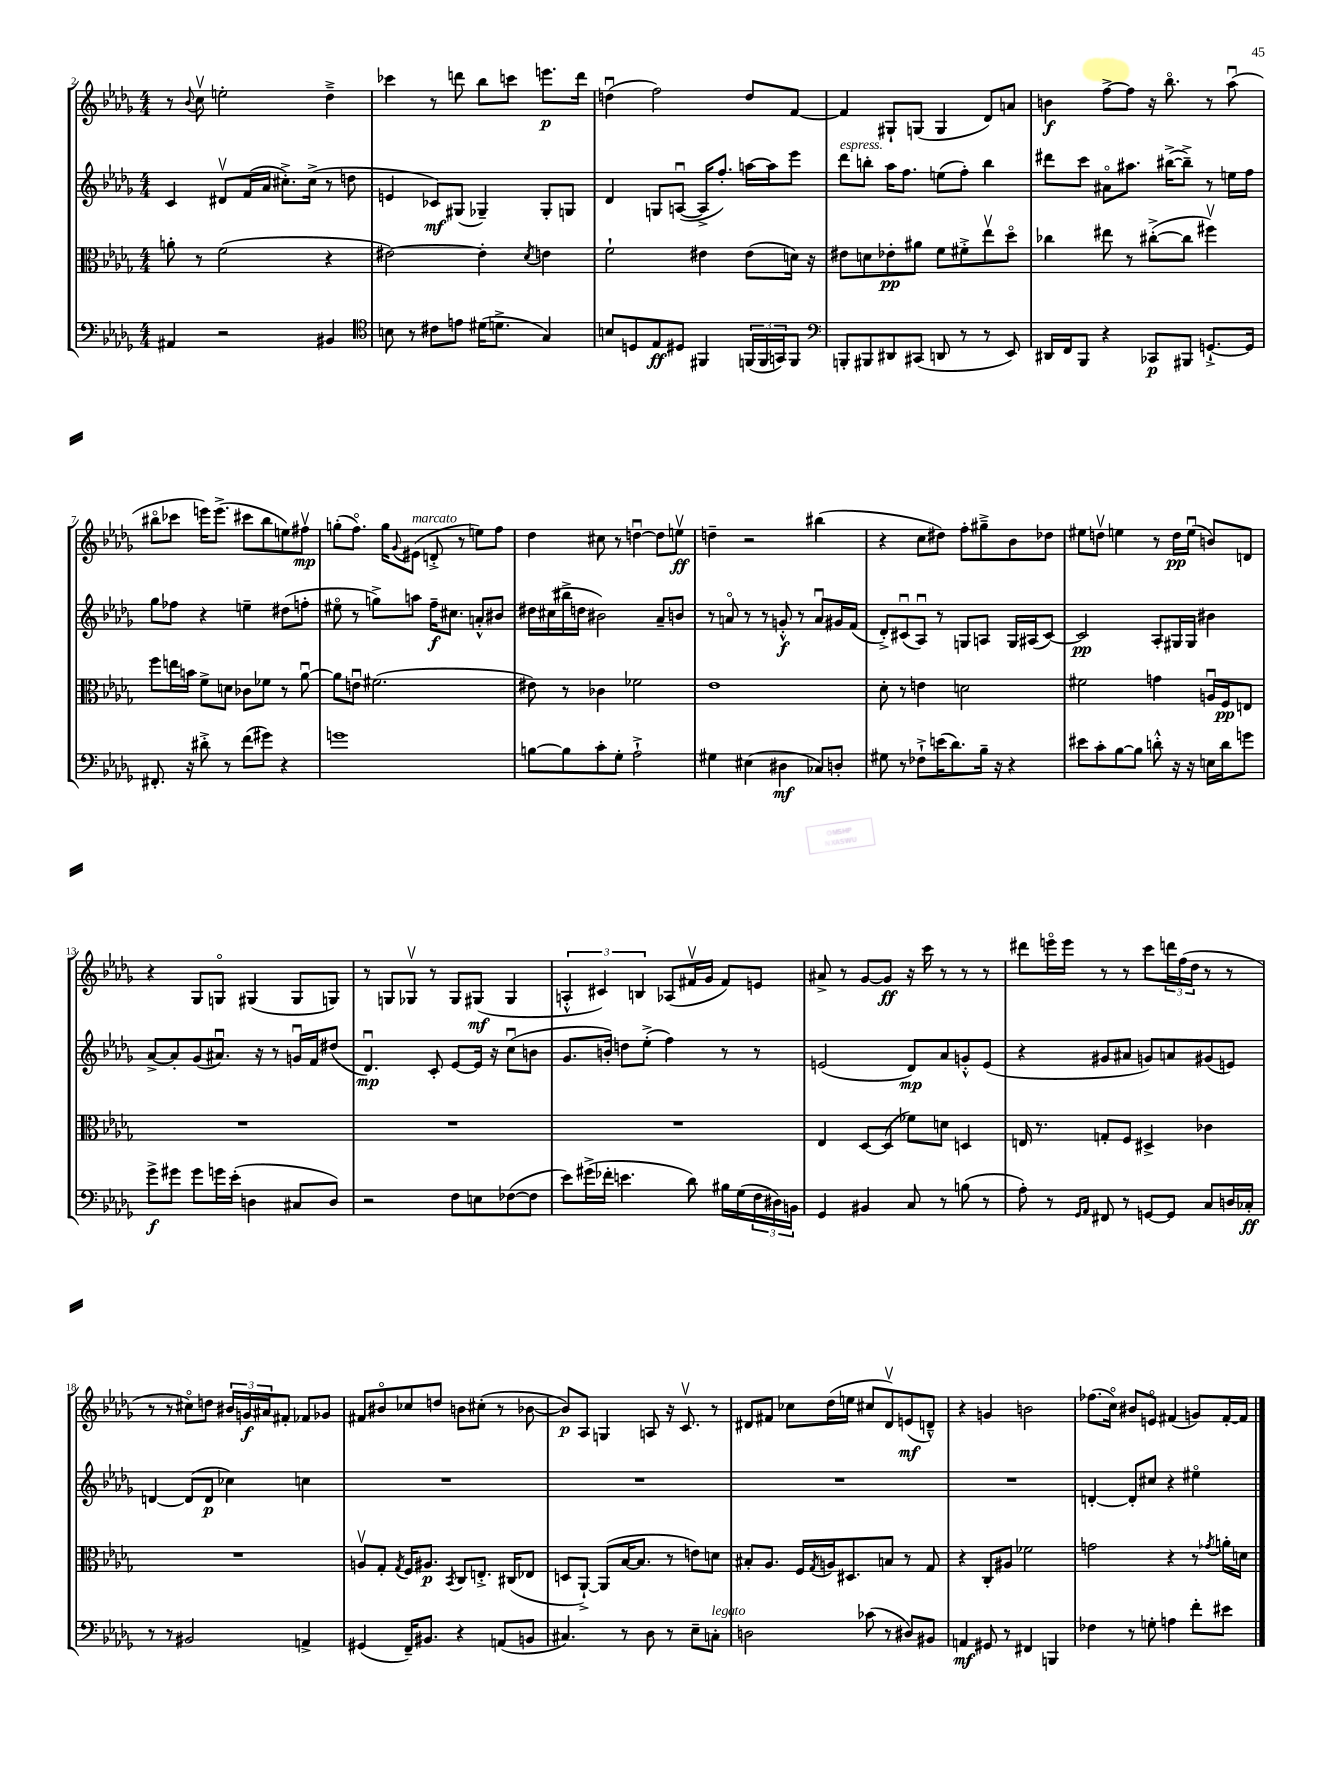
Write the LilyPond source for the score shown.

<<
\new StaffGroup <<
\new Staff = "s0" {
    \clef treble \key des \major \numericTimeSignature \time 4/4
    r8 \appoggiatura { bes'8 } c''8\upbow e''2-. des''4---> |
    ces'''4 r8 d'''8 bes''8 c'''8 e'''8.\p d'''16 |
    d''4\downbow( f''2) d''8 f'8~ |
    f'4 gis8-! g8( g4 des'8) a'8 |
    b'4\f f''8~-> f''8 r16 bes''8.\flageolet r8 aes''8\downbow( |
    bis''8\flageolet ces'''8 e'''16) e'''8.->( cis'''8 bis''8 e''8) fis''8\upbow\mp |
    g''8-.( f''8.\flageolet) g''16 \appoggiatura { ges'8 } eis'8^\markup { \italic "marcato" }( d'8-.-> r8 e''8) f''8 |
    des''4 cis''8 r8 d''4~\downbow d''8 e''8\upbow\ff |
    d''4-- r2 bis''4( |
    r4 c''8 dis''8) f''8-. gis''8---> bes'8 des''8 |
    eis''8 d''8\upbow e''4 r8 d''16\pp e''16\downbow( b'8) d'8 |
    r4 ges8 g8\flageolet gis4( gis8 g8) |
    r8 g8 ges8\upbow r8 ges8 gis8\mf( gis4 |
    \tuplet 3/2 { a4-.-^ cis'4) b4 } aes8( fis'16\upbow ges'16 fis'8) e'8 |
    ais'8-> r8 ges'8~ ges'8\ff r16 c'''16 r8 r8 r8 |
    dis'''8 e'''16\flageolet e'''16 r8 r8 c'''8 \tuplet 3/2 { d'''16 f''16( des''16 } r8 r8 |
    r8 r8 cis''8\flageolet) d''8 \tuplet 3/2 { bis'16 g'16\f ais'16 } fis'8-. fes'8 ges'8 |
    fis'8 bis'8\flageolet ces''8 d''8 b'8 cis''8-.( r8 bes'8~ |
    bes'8\p) aes8 g4 a8 r16 c'8.\upbow r8 |
    dis'8 fis'8 ces''8 des''16( e''16 cis''8 dis'8\upbow) e'8\mf( d'8---^) |
    r4 g'4 b'2 |
    fes''8.( c''16\flageolet) bis'8 e'8\flageolet fis'4( g'8) fis'16~-. fis'16 \bar "|." |
}
\new Staff = "s1" {
    \clef treble \key des \major \numericTimeSignature \time 4/4
    c'4 dis'8\upbow f'16( aes'16 cis''8.-.->) cis''16->( r8 d''8 |
    e'4 ces'8\mf) gis8( ges4--) ges8-. g8 |
    des'4 g8 a8~\downbow( a16-> f''8.-.) a''16~ a''16 ees'''8 |
    des'''8^\markup { \italic "espress." } b''8-. aes''16 f''8. e''8( f''8-.) b''4 |
    dis'''8 c'''8 ais'8\flageolet ais''8. bis''16~->( bis''8--->) r8 e''16 f''16 |
    ges''8 fes''8 r4 e''4-- dis''8( f''8-. |
    eis''8\flageolet r8 g''8->) a''8 f''16--\f cis''8. a'8-.-^ bis'8 |
    dis''16 cis''16( bis''16-> d''16 bis'2) aes'8-- b'8 |
    r8 a'8\flageolet r8 r8 g'8-.-^\f r8 a'8\downbow gis'16 f'16( |
    des'8-.->) cis'8\downbow( aes8\downbow) r8 g8 a8 g16 ais16( cis'8~) |
    cis'2\pp aes8-. gis16 gis16 bis'4 |
    aes'8~-> aes'8-. ges'8( ais'8.\downbow) r16 r8 g'16\downbow f'16 dis''8( |
    des'4.\downbow\mp) c'8-. ees'8~ ees'16 r16 c''8\downbow( b'8 |
    ges'8. b'16-.) d''8 ees''8-.->( f''4) r8 r8 |
    e'2( des'8\mp) aes'8 g'8-.-^ e'8( |
    r4 gis'8 ais'8 g'8) a'8 gis'8( e'8) |
    d'4~ d'8( d'8\p ces''4) c''4 |
    R1 |
    R1 |
    R1 |
    R1 |
    d'4~-. d'8-. cis''8 r4 eis''4\flageolet \bar "|." |
}
\new Staff = "s2" {
    \clef alto \key des \major \numericTimeSignature \time 4/4
    a'8-. r8 f'2( r4 |
    eis'2~) eis'4-. \acciaccatura { des'8 } e'4 |
    f'2-! eis'4 eis'8( d'16) r16 |
    eis'8 d'8 ees'8-.\pp ais'8 f'8 fis'8-.-> ees''8\upbow des''8\flageolet |
    ces''4 eis''8 r8 cis''8~-.->( cis''8 fis''4\upbow) |
    f''8 e''16 b'16 f'8-> d'8 ces'8 fes'8 r8 aes'8~\downbow |
    aes'8 e'8\downbow fis'2.( |
    eis'8) r8 ces'4 fes'2 |
    ees'1 |
    des'8-. r8 e'4 d'2 |
    fis'2 g'4 a16\downbow f16\pp e8 |
    R1 |
    R1 |
    R1 |
    ees4 des8~ des8( fes'8) d'8 d4 |
    e16 r8. g8-. f8 dis4-> ces'4 |
    R1 |
    a8\upbow ges8-. \acciaccatura { ges8 } f16 ais8.\p \acciaccatura { bes,8 } c8 e8.-.-> cis16( ees8 |
    d8 aes,8~-!->) aes,8( bes16~ bes8. r8 e'8) d'8 |
    bis8-. aes8. f16 \acciaccatura { ges8 } a16 dis8. b8 r8 ges8 |
    r4 c8-. ais8 fes'2 |
    g'2 r4 r8 \acciaccatura { ges'8 } a'16-. d'16 \bar "|." |
}
\new Staff = "s3" {
    \clef bass \key des \major \numericTimeSignature \time 4/4
    ais,4 r2 bis,4 |
    \clef tenor b8 r8 cis'8 e'8 dis'16( d'8.-> ges4) |
    b8 d8 ees8\ff dis8 fis,4 \tuplet 3/2 { f,16( f,16 g,16) } f,8 |
    \clef bass b,,8-. bis,,8 dis,8 cis,8( d,8 r8 r8 ees,8) |
    dis,16 f,16 bes,,8 r4 ces,8\p bis,,8 g,8.~-!-> g,16 |
    fis,8.-. r16 dis'8-.-> r8 f'8( gis'8) r4 |
    g'1 |
    b8~ b8 c'8-. ges8-. aes2-!-> |
    gis4 eis4( dis4\mf ces8) d8-. |
    gis8 r8 fes8-!-> e'16( des'8.) bes16-- r16 r4 |
    eis'8 c'8-. bes8~ bes8 d'8-.-^ r16 r16 e16 d'16 g'8 |
    ges'8->\f gis'8 gis'8 g'16 ees'16-.( d4 cis8 d8) |
    r2 f8 e8 fes8~( fes8 |
    ees'8) gis'16->( fes'16-. e'4. des'8) bis16 ges16( \tuplet 3/2 { f16 dis16) b,16 } |
    ges,4 bis,4 c8 r8 b8( r8 |
    aes8-.) r8 \grace { ges,16 aes,16 } fis,8 r8 g,8~ g,8 c8 d16 ces16-.\ff |
    r8 r8 bis,2 a,4-> |
    gis,4( f,16--) bis,8. r4 a,8( b,8 |
    cis4.) r8 des8 r8 ees8-- c8-.^\markup { \italic "legato" } |
    d2 ces'8( r8 dis8) bis,8 |
    a,4\mf gis,8 r8 fis,4 b,,4 |
    fes4 r8 g8-. a4 f'8-. eis'8 \bar "|." |
}
>>
>>
\layout { \context { \Score currentBarNumber = #2 } }
